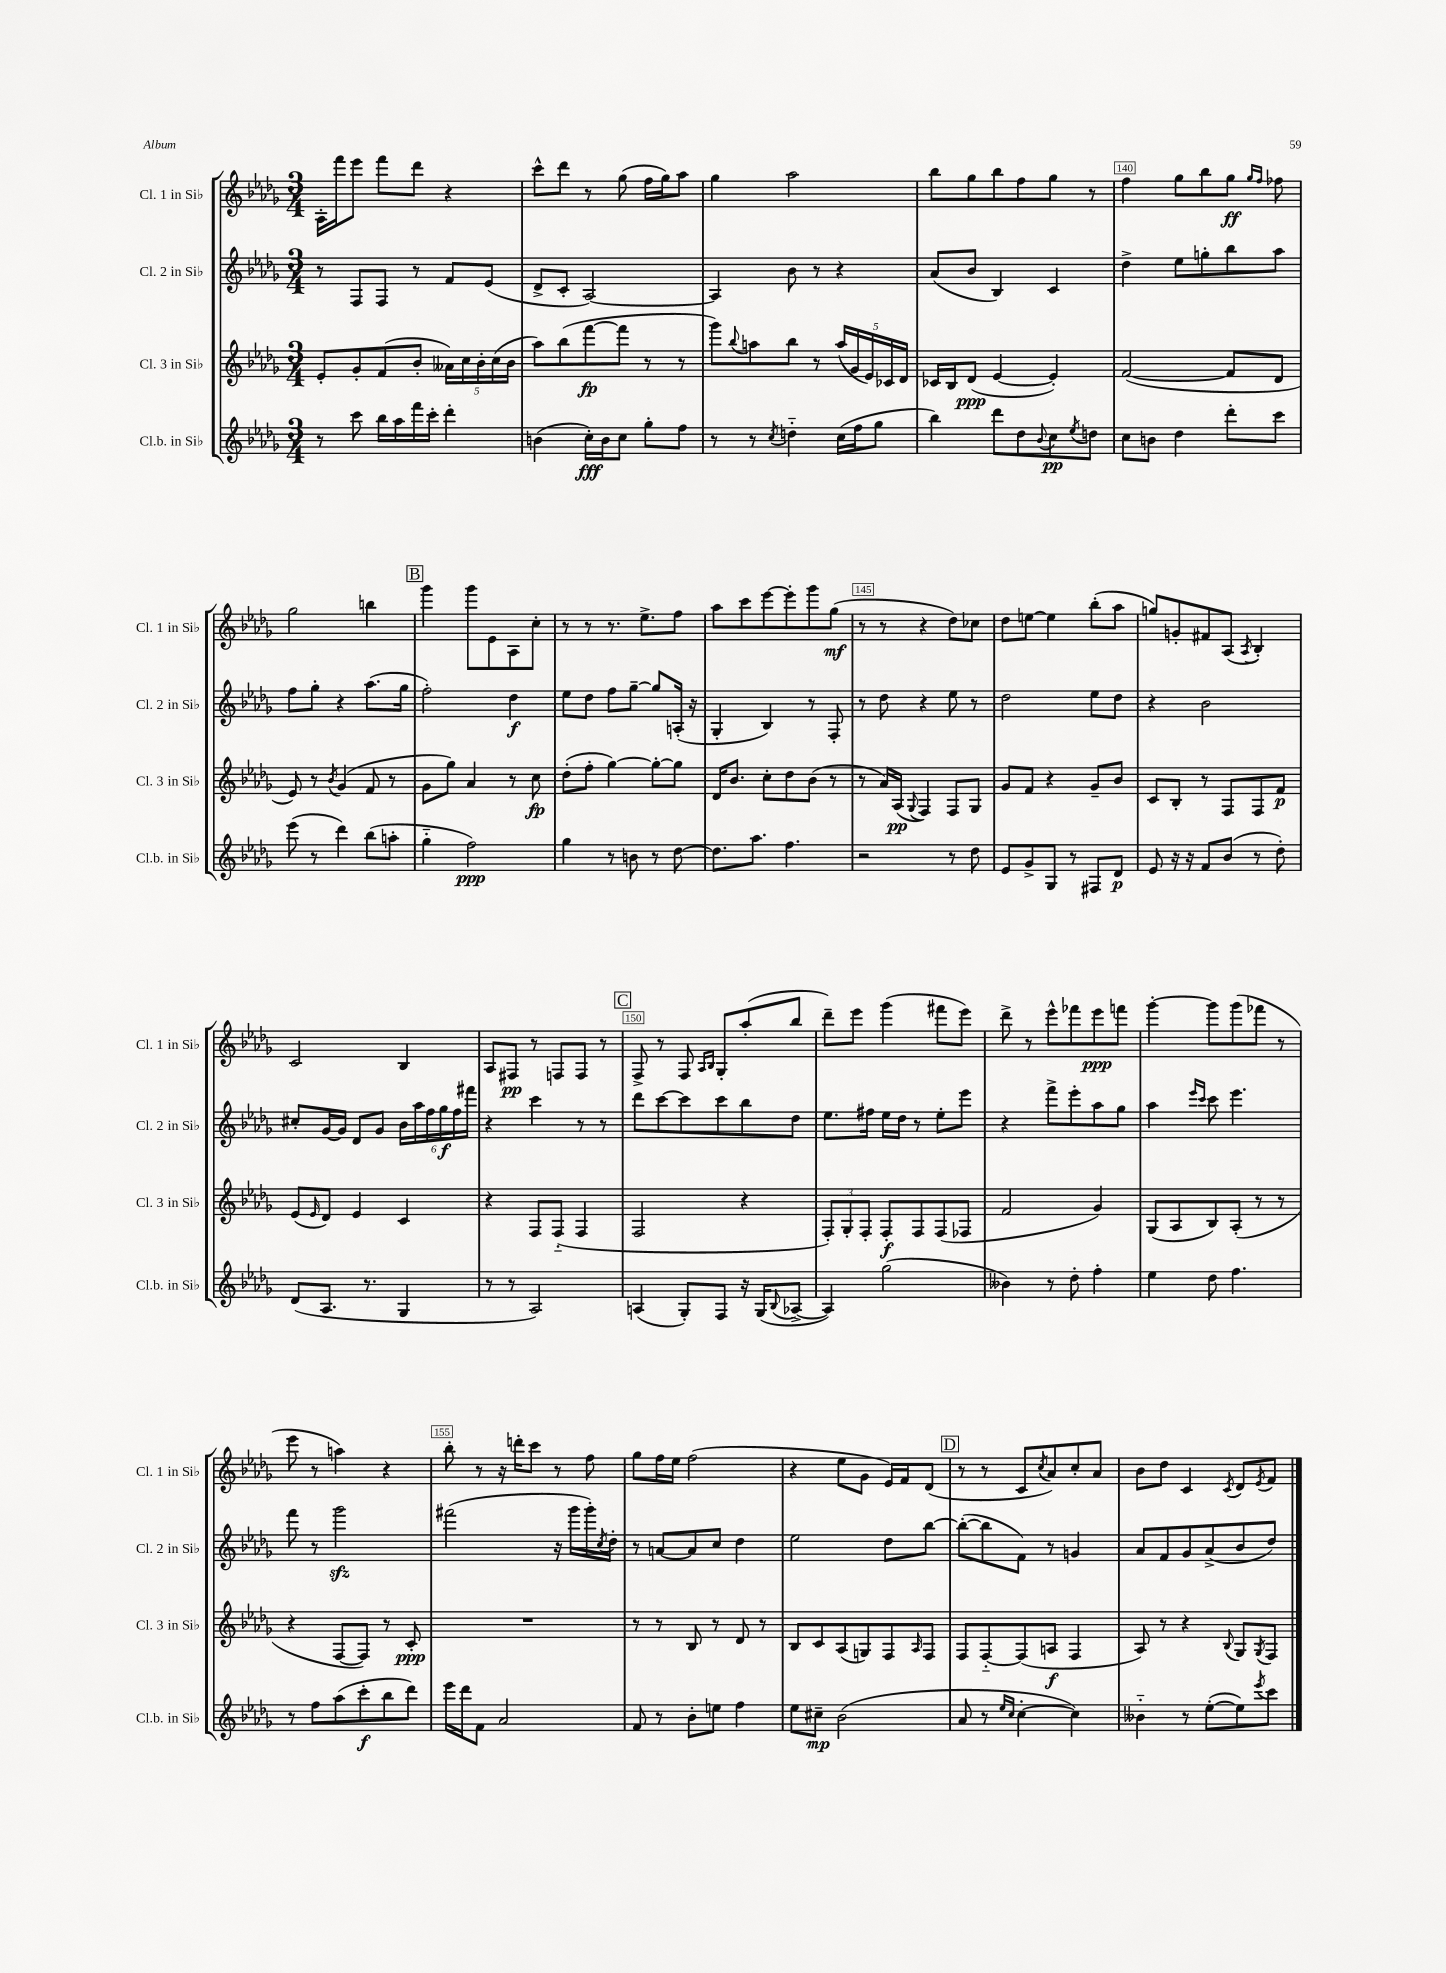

**kern	**kern	**kern	**kern
*staff4	*staff3	*staff2	*staff1
*clefG2	*clefG2	*clefG2	*clefG2
*k[b-e-a-d-g-]	*k[b-e-a-d-g-]	*k[b-e-a-d-g-]	*k[b-e-a-d-g-]
*M3/4	*M3/4	*M3/4	*M3/4
8r	8e-'/L	8r	16A-'\LL
.	.	.	16fff\J
8ccc\	8g-'/	8F/L	8eee-\J
16bb-\LL	(8f/	8F/J	8fff\L
16aa-\	.	.	.
16fff\	8b-'/J	8r	8ddd-\J
16ccc'\JJ	.	.	.
4ddd-'\	20a--\LL)	8f/L	4r
.	20cc\	.	.
.	20b-'\	.	.
.	.	(8e-/J	.
.	(20cc\	.	.
.	20b-\JJ	.	.
=	=	=	=
(4b\	8aa-\L)	8d-^/L	8ccc^^\L
.	(8bb-\	8c'/J	8ddd-\J
16cc'\LL)	[8fff\	[2A-/)	8r
16b\J	.	.	.
8cc\J	8fff\]J	.	(8gg-\
8gg-'\L	8r	.	16ff\LL
.	.	.	16gg-\J)
8ff\J	8r	.	8aa-\J
=	=	=	=
8r	8ggg-\L)	4A-/]	4gg-\
.	8qqbb-/	.	.
8r	8aa\	.	.
8qcc/	.	.	.
4dd'~\	8bb-\J	8b-\	2aa-\
.	8r	8r	.
(16cc\LL	(20aa/LL	4r	.
.	20g-/	.	.
16ff\J	.	.	.
.	20e-/)	.	.
8gg-\J	.	.	.
.	20c-/	.	.
.	20d-/JJ	.	.
=	=	=	=
4bb-\)	16c-/LL	(8a-/L	8bb-\L
.	16B-/J	.	.
.	(8d-/J	8b-/J	8gg-\
8ddd-\L	[4e-/	4B-/)	8bb-\
8dd-\	.	.	8ff\
8qqb-/	.	.	.
8cc\	4e-'/])	4c/	8gg-\J
8qee-/	.	.	.
8dd\J	.	.	8r
=	=	=	=
8cc\L	([2f/	4dd-^\	4ff\
8b\J	.	.	.
4dd-\	.	8ee-\L	8gg-\L
.	.	8gg'\	8bb-\
8ddd-'\L	8f/]L	8bb-\	8gg-\J
.	.	.	16qqgg-/LL
.	.	.	16qqff/JJ
8ccc\J	8d-/J	8aa-\J	8ff-\
=	=	=	=
(8eee-\	8e-/)	8ff\L	2gg-\
8r	8r	8gg-'\J	.
.	8qb-/	.	.
4ddd-\)	(4g-/	4r	.
(8bb-\L	8f/	(8.aa-\L	4bb\
8aa'\J	8r	.	.
.	.	16gg-\Jk	.
=	=	=	=
4gg-'~\	8g-\L	2ff'\)	4ggg-\
.	8gg-\J)	.	.
2ff\)	4a-/	.	8ggg-\L
.	.	.	8e-\
.	8r	4dd-\	8A-\
.	8cc\	.	8cc'\J
=	=	=	=
4gg-\	(8dd-'\L	8ee-\L	8r
.	8ff'\J	8dd-\J	8r
8r	[4gg-\)	8ff\L	8.r
8b\	.	[8gg-~\J	.
.	.	.	8.ee-^\L
8r	8gg-'\_L	8gg-/]L	.
[8dd-\	8gg-\]J	(16A'/Jk	8ff\J
.	.	16r	.
=	=	=	=
8.dd-\]L	16d-/LK	4G-'/	8aa-\L
.	8.b-/J	.	.
.	.	.	8ccc\
8.aa-\J	.	.	.
.	8cc'\L	4B-/)	[8eee-\
4.ff\	8dd-\	.	8eee-'\]
.	(8b-\J	8r	8ggg-\
.	8r	8F'/	(8gg-\J
=	=	=	=
2r	8r	8r	8r
.	16a-/LL)	8dd-\	8r
.	(16A-/JJ	.	.
.	8qqG-/	.	.
.	4F/)	4r	4r
8r	8F/L	8ee-\	8dd-\L)
8dd-\	8G-/J	8r	8cc-\J
=	=	=	=
8e-/L	8g-/L	2dd-\	8dd-\L
8g-^/	8f/J	.	[8ee\J
8G-/J	4r	.	4ee\]
8r	.	.	.
8F#/L	8g-~/L	8ee-\L	(8bb-'\L
8d-/J	8b-/J	8dd-\J	8aa-\J
=	=	=	=
8e-/	8c/L	4r	8gg/L)
16r	8B-'/J	.	8g'/
16r	.	.	.
8f/L	8r	2b-\	8f#/
(8b-/J	8F/L	.	(8A-/J
.	.	.	8qA-/
8r	8F/	.	4B-'/)
8dd-'\)	8f/J	.	.
=	=	=	=
(8d-/L	(8e-/L	8cc#'/L	2c/
.	16qqe-/	.	.
8.A-/J	8d-/J)	[16g-/L	.
.	.	16g-/]JJ	.
.	4e-/	8d-/L	.
8.r	.	.	.
.	.	8g-/J	.
4G-/	4c/	24b-\LL	4B-/
.	.	24aa-\	.
.	.	24ff\	.
.	.	24gg-\	.
.	.	24ff\	.
.	.	24fff#\JJ	.
=	=	=	=
8r	4r	4r	8A-/L
8r	.	.	8F#/J
2A-/)	8F/L	4ccc\	8r
.	(8F'~/J	.	8F/L
.	4F/	8r	8F/J
.	.	8r	8r
=	=	=	=
(4A/	2F/	8ddd-\L	8F^/
.	.	[8ccc\	8r
8G-'/L)	.	8ccc\]	8F/
.	.	.	16qqA-/LL
.	.	.	16qqB-/JJ
8F/J	.	8ccc\	8G-'/L
16r	4r	8bb-\	(8aa-'/
(16G-/LK	.	.	.
8qqB-/	.	.	.
[8A-^/J	.	8dd-\J	8bb-/J
=	=	=	=
4A-/])	12F'/L)	8.ee-\L	8ddd-~\L)
.	12G-'/	.	.
.	.	.	8eee-\J
.	12F'/J	.	.
.	.	16ff#\Jk	.
(2gg-\	8F'/L	16ee-\LL	(4ggg-\
.	.	16dd-\JJ	.
.	8F/	8r	.
.	(8F/	8ee-'\L	8fff#\L
.	8F-/J	8eee-\J	8eee-\J)
=	=	=	=
4b--\)	2f/	4r	8ddd-^\
.	.	.	8r
8r	.	8fff^\L	8eee-^^\L
8dd-'\	.	8eee-'\	8fff-\
4ff'\	4g-/)	8aa-\	8eee-\
.	.	8gg-\J	8fff\J
=	=	=	=
4ee-\	(8G-/L	4aa-\	[4ggg-'\
.	8A-/	.	.
.	.	16qqeee-/LL	.
.	.	16qqccc/JJ	.
8dd-\	8B-/)	8ccc\	8ggg-\]L
4.ff\	(8A-'/J	4.eee-\	(8ggg-\
.	8r	.	8fff-\J
.	8r	.	8r
=	=	=	=
8r	4r	8fff\	8eee-\
8ff\L	.	8r	8r
(8aa-\	[8F/L	2ggg-\	4aa\)
8ccc'\	8F/]J)	.	.
8bb-\	8r	.	4r
8ddd-\J)	8c'/	.	.
=	=	=	=
16eee-\LL	2.r	(2fff#\	8bb-'\
16ddd-\J	.	.	.
8f\J	.	.	8r
2a-/	.	.	16r
.	.	.	16ddd'\LK
.	.	.	8ccc\J
.	.	16r	8r
.	.	16ggg-\LL	.
.	.	16ggg-'\)	8ff\
.	.	8qcc/	.
.	.	16dd-'\JJ	.
=	=	=	=
8f/	8r	8r	8gg-\L
8r	8r	[8a/L	16ff\L
.	.	.	16ee-\JJ
8b-'\L	8B-/	8a/]	(2ff\
8ee\J	8r	8cc/J	.
4ff\	8d-/	4dd-\	.
.	8r	.	.
=	=	=	=
8ee-\L	8B-/L	2ee-\	4r
8cc#~\J	8c/	.	.
(2b-\	(8A-/	.	8ee-\L
.	8G/)	.	8g-\J
.	8F/	8dd-\L	16e-/LL)
.	.	.	16f/J
.	16qqA-/	.	.
.	8F/J	[8bb-\J	(8d-/J
=	=	=	=
8a-/	8F/L	(8bb-'\_L	8r
8r	[8F'~/	8bb-\]	8r
16qqee-/LL	.	.	.
16qqcc/JJ	.	.	.
[4cc'\	(8F/]	8f\J)	8c/L
.	.	.	8qcc/
.	8A/J	8r	8a-/)
4cc\])	4F/	4g/	8cc'/
.	.	.	8a-/J
=	=	=	=
4b--'~\	8A-/)	8a-/L	8b-\L
.	8r	8f/	8dd-\J
8r	4r	8g-/	4c/
([8ee-'\L	.	(8a-^/	.
.	8qqB-/	.	8qc/
8ee-\])	8G-/L	8b-/	8d-/L
8qeee-/	8qG-/	.	8qe-/
8ccc\J	8F/J	8dd-/J)	8f/J
==	==	==	==
*-	*-	*-	*-
